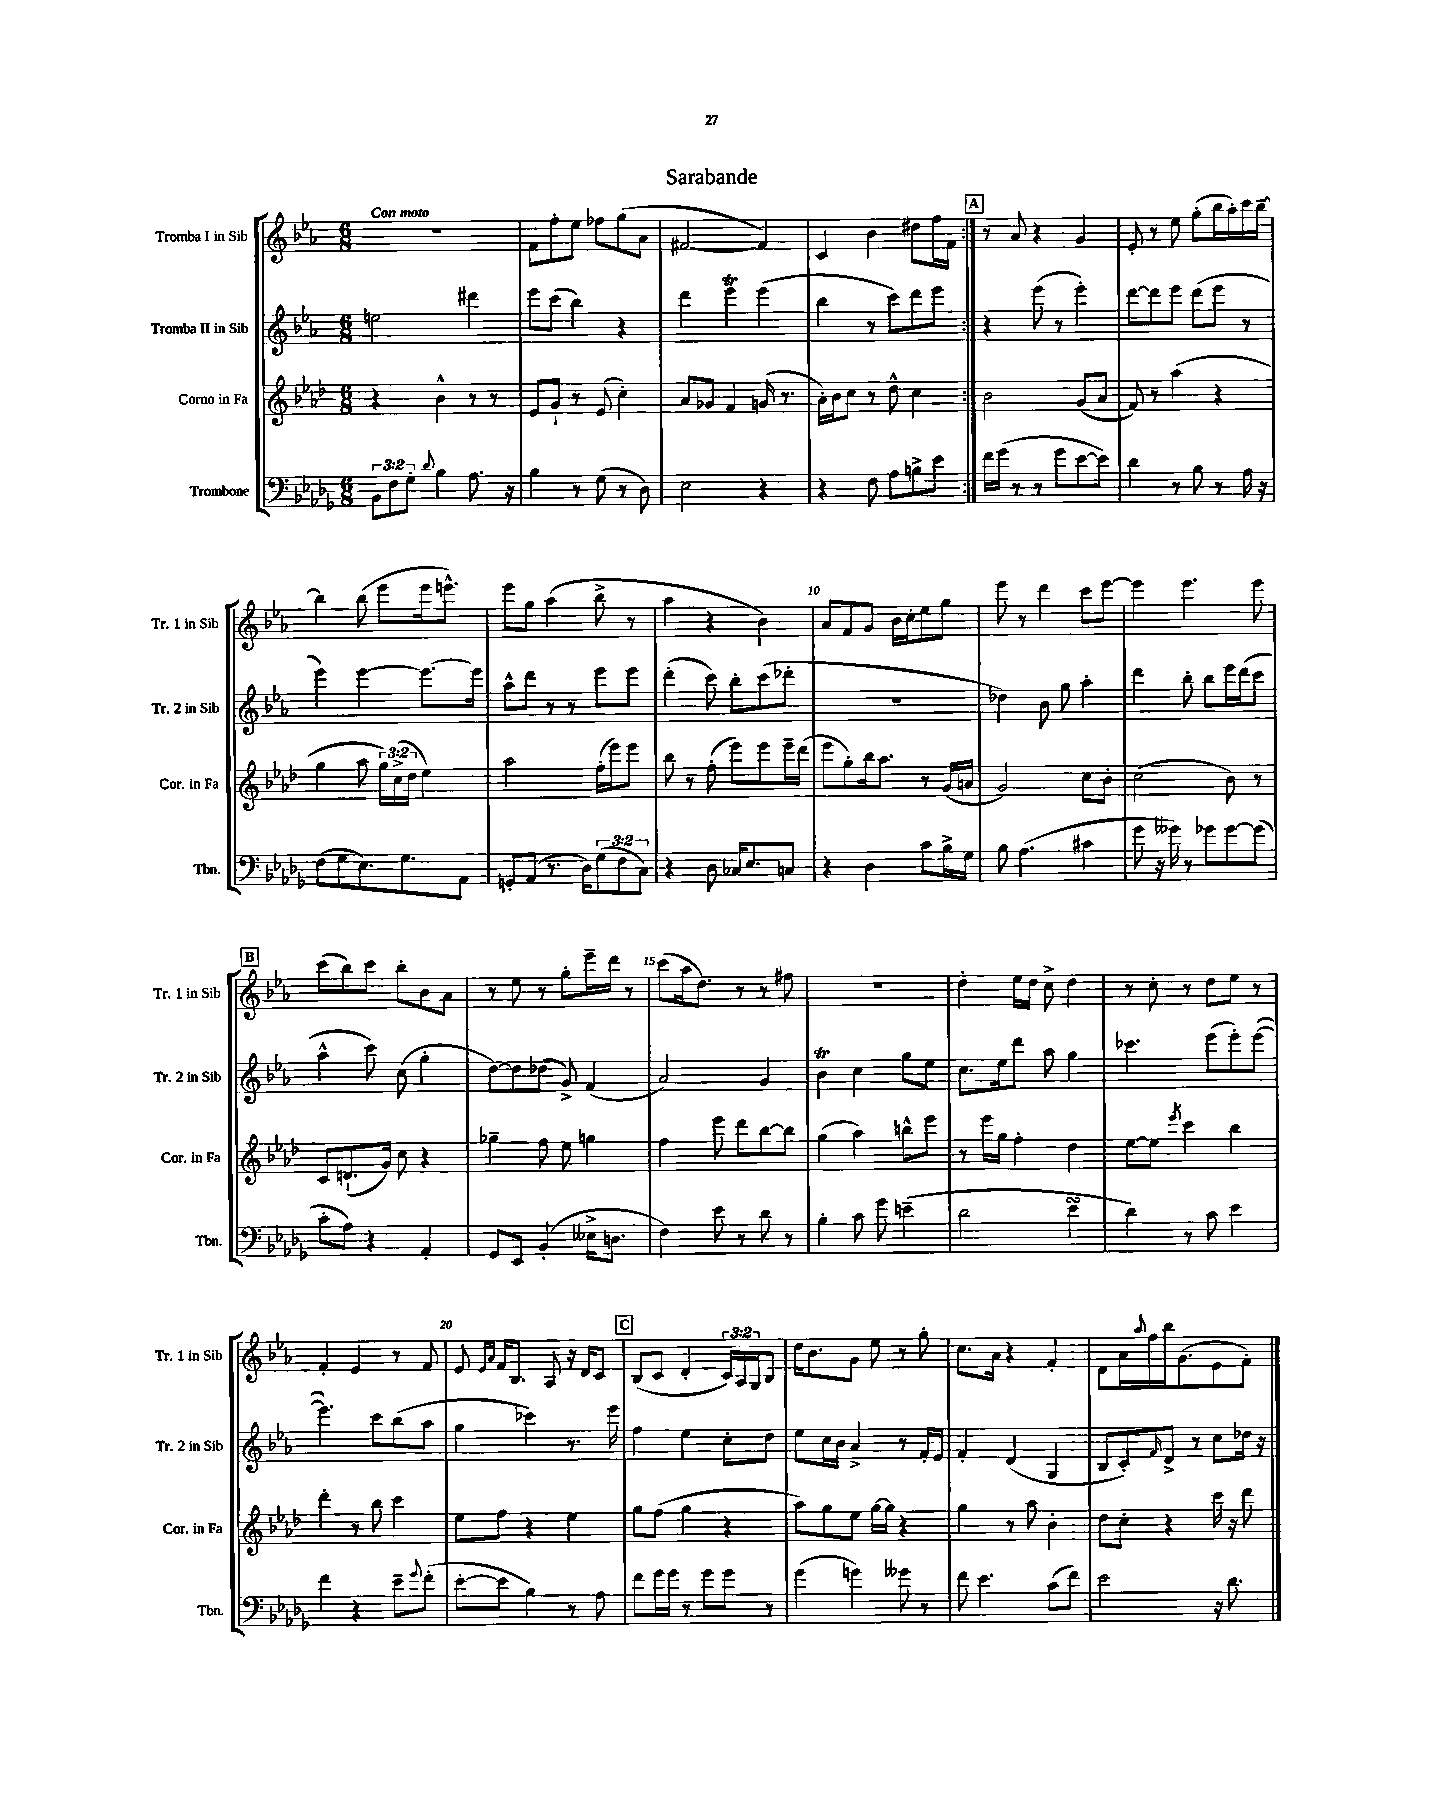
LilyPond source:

\header { title = "Sarabande" }
<<
\new StaffGroup <<
\new Staff = "s0" \with { instrumentName = "Tromba I in Sib" shortInstrumentName = "Tr. 1 in Sib" } {
    \clef treble \key ees \major \numericTimeSignature \time 6/8 \override Staff.TupletNumber.text = #tuplet-number::calc-fraction-text \tempo "Con moto"
    \repeat volta 2 { R2. |
    f'8 f''8-. ees''8 fes''8 g''8( aes'8 |
    fis'2~ fis'4) |
    c'4 bes'4 dis''8 f''16 f'16 | }
    \mark \markup { \box "A" } r8 aes'8 r4 g'4 |
    ees'8-. r8 ees''8 g''8-.( bes''16 aes''16-.) c'''16 bes''16~-- |
    bes''4 bes''8( ees'''8 ees'''16 e'''8.-^) |
    ees'''8 g''8 aes''4( bes''8-> r8 |
    aes''4 r4 bes'4) |
    aes'8 f'8 g'8 bes'16 c''16-. ees''8 g''8 |
    ees'''8 r8 d'''4 c'''8 ees'''8~ |
    ees'''4 ees'''4. ees'''8 |
    \mark \markup { \box "B" } c'''8( bes''8) c'''8 bes''8-. bes'8 aes'8 |
    r8 ees''8 r8 g''8-. ees'''16-- d'''16 r8 |
    c'''8( aes''16 d''8.) r8 r8 fis''8 |
    R2. |
    d''4-. ees''16 d''16 c''8-> d''4 |
    r8 c''8-. r8 d''8 ees''8 r8 |
    f'4-. ees'4 r8 f'8 |
    ees'8 \grace { ees'16 aes'16 } f'16 bes8. aes8 r16 d'16 c'8 |
    \mark \markup { \box "C" } bes8( c'8 d'4-. \tuplet 3/2 { c'16) aes16 g16 } bes8 |
    d''16 bes'8. g'8 ees''8 r8 g''8-. |
    c''8. aes'16 r4 f'4-. |
    d'8 aes'16 \appoggiatura { aes''8 } f''16 bes''16 g'8.( ees'8 f'8-.) \bar "|." |
}
\new Staff = "s1" \with { instrumentName = "Tromba II in Sib" shortInstrumentName = "Tr. 2 in Sib" } {
    \clef treble \key ees \major \numericTimeSignature \time 6/8
    \repeat volta 2 { e''2 dis'''4 |
    ees'''8 c'''8( bes''4) r4 |
    d'''4 ees'''4\trill ees'''4( |
    bes''4 r8 c'''8) d'''8 ees'''8 | }
    \mark \markup { \box "A" } r4 ees'''8( r8 ees'''4-.) |
    d'''8~ d'''8 ees'''8 d'''8( ees'''8 r8 |
    ees'''4) ees'''4~ ees'''8.~ ees'''16 |
    aes''8-^ d'''8 r8 r8 ees'''8 ees'''8 |
    d'''4-.( c'''8) bes''8-. c'''8( des'''8-. |
    R2. |
    des''4) bes'8 g''8 aes''4-. |
    d'''4 bes''8-. bes''8 ees'''16 d'''16( c'''8 |
    \mark \markup { \box "B" } aes''4-^ c'''8) c''8( g''4-. |
    d''8~) d''8 des''8( g'8->) f'4( |
    aes'2) g'4 |
    bes'4\trill c''4 g''8 ees''8 |
    c''8. ees''16 d'''8 aes''8 g''4 |
    ces'''4. ees'''8( ees'''8-.) ees'''8~( |
    ees'''4.) c'''8 bes''8( aes''8 |
    g''4 ces'''4) r8. ees'''16 |
    \mark \markup { \box "C" } f''4 ees''4 c''8-. d''8 |
    ees''8 c''16 bes'16 aes'4-> r8 f'16-. ees'16 |
    f'4-. d'4( g4 |
    bes8 c'8-.) \grace { f'16 } d'8-> r8 c''8 des''16 r16 \bar "|." |
}
\new Staff = "s2" \with { instrumentName = "Corno in Fa" shortInstrumentName = "Cor. in Fa" } {
    \clef treble \key aes \major \numericTimeSignature \time 6/8 \override Staff.TupletNumber.text = #tuplet-number::calc-fraction-text
    \repeat volta 2 { r4 bes'4-^ r8 r8 |
    ees'8 g'8-! r8 ees'8( c''4-.) |
    aes'8 ges'8 f'4 g'16( r8. |
    aes'16-.) bes'16 c''8 r8 des''8-^ c''4 | }
    \mark \markup { \box "A" } bes'2 g'8( aes'8 |
    f'8) r8 aes''4( r4 |
    g''4 aes''8 \tuplet 3/2 { g''16) c''16->( des''16 } ees''4) |
    aes''2 f''16-.( ees'''16) ees'''8 |
    bes''8 r8 f''8-.( ees'''8) ees'''8 ees'''16-- des'''16( |
    ees'''8 g''8-.) bes''16 aes''8. r8 g'16( a'16 |
    g'2) c''8 bes'8-. |
    c''2( bes'8) r8 |
    \mark \markup { \box "B" } c'8 d'8.-!( g'16) c''8 r4 |
    ges''4-- f''8 ees''8 g''4 |
    f''4 ees'''8 des'''8 bes''8~ bes''8 |
    g''4( aes''4) b''8-^ ees'''8 |
    r8 ees'''16 g''16 f''4-. des''4 |
    ees''8~ ees''8 \acciaccatura { ees'''8 } c'''4 bes''4 |
    des'''4-. r8 bes''8 c'''4 |
    ees''8 f''8 r4 ees''4 |
    \mark \markup { \box "C" } g''8 f''8( g''4 r4 |
    aes''8) g''8 ees''8 g''16~ g''16 r4 |
    g''4 r8 aes''8 bes'4-. |
    des''8 c''8-. r4 c'''16 r16 des'''8 \bar "|." |
}
\new Staff = "s3" \with { instrumentName = "Trombone" shortInstrumentName = "Tbn." } {
    \clef bass \key des \major \numericTimeSignature \time 6/8 \override Staff.TupletNumber.text = #tuplet-number::calc-fraction-text
    \repeat volta 2 { \tuplet 3/2 { bes,8 f8 ges8-. } \appoggiatura { des'8 } bes4 aes8. r16 |
    bes4 r8 ges8( r8 des8) |
    ees2 r4 |
    r4 f8 aes8 b8-> ees'8 | }
    \mark \markup { \box "A" } f'16 ges'16( r8 r8 ges'8 ees'8~ ees'8) |
    des'4 r8 bes8 r8 aes16 r16 |
    f8( ges8 ees8.) ges8. aes,8 |
    g,8-. aes,8( r8. des16) \tuplet 3/2 { ges8( f8 c8) } |
    r4 des8 ces16 ees8. c8 |
    r4 des4 c'8 bes16-> ges16 |
    bes8 aes4.( cis'4 |
    ges'8 r16 geses'16) r8 ges'8 ges'8~ ges'8( |
    \mark \markup { \box "B" } c'8-. aes8) r4 aes,4-. |
    ges,8 ees,8 bes,4-.( eeses16-> d8. |
    f4) ees'8 r8 des'8 r8 |
    bes4-. c'8 ges'8 e'4--( |
    des'2 ees'4\turn |
    des'4) r8 c'8 ees'4 |
    f'4 r4 ees'8-- \appoggiatura { ges'8 } f'8-.( |
    ees'8~-. ees'8 bes4) r8 aes8 |
    \mark \markup { \box "C" } f'8 ges'16 ges'16 r8 ges'8 ges'8 r8 |
    ges'4( g'4) geses'8 r8 |
    f'8 ees'4. c'8( f'8) |
    ees'2 r16 des'8. \bar "|." |
}
>>
>>
\layout { \context { \Score \override BarNumber.break-visibility = ##(#f #t #t) barNumberVisibility = #(every-nth-bar-number-visible 5) } }
